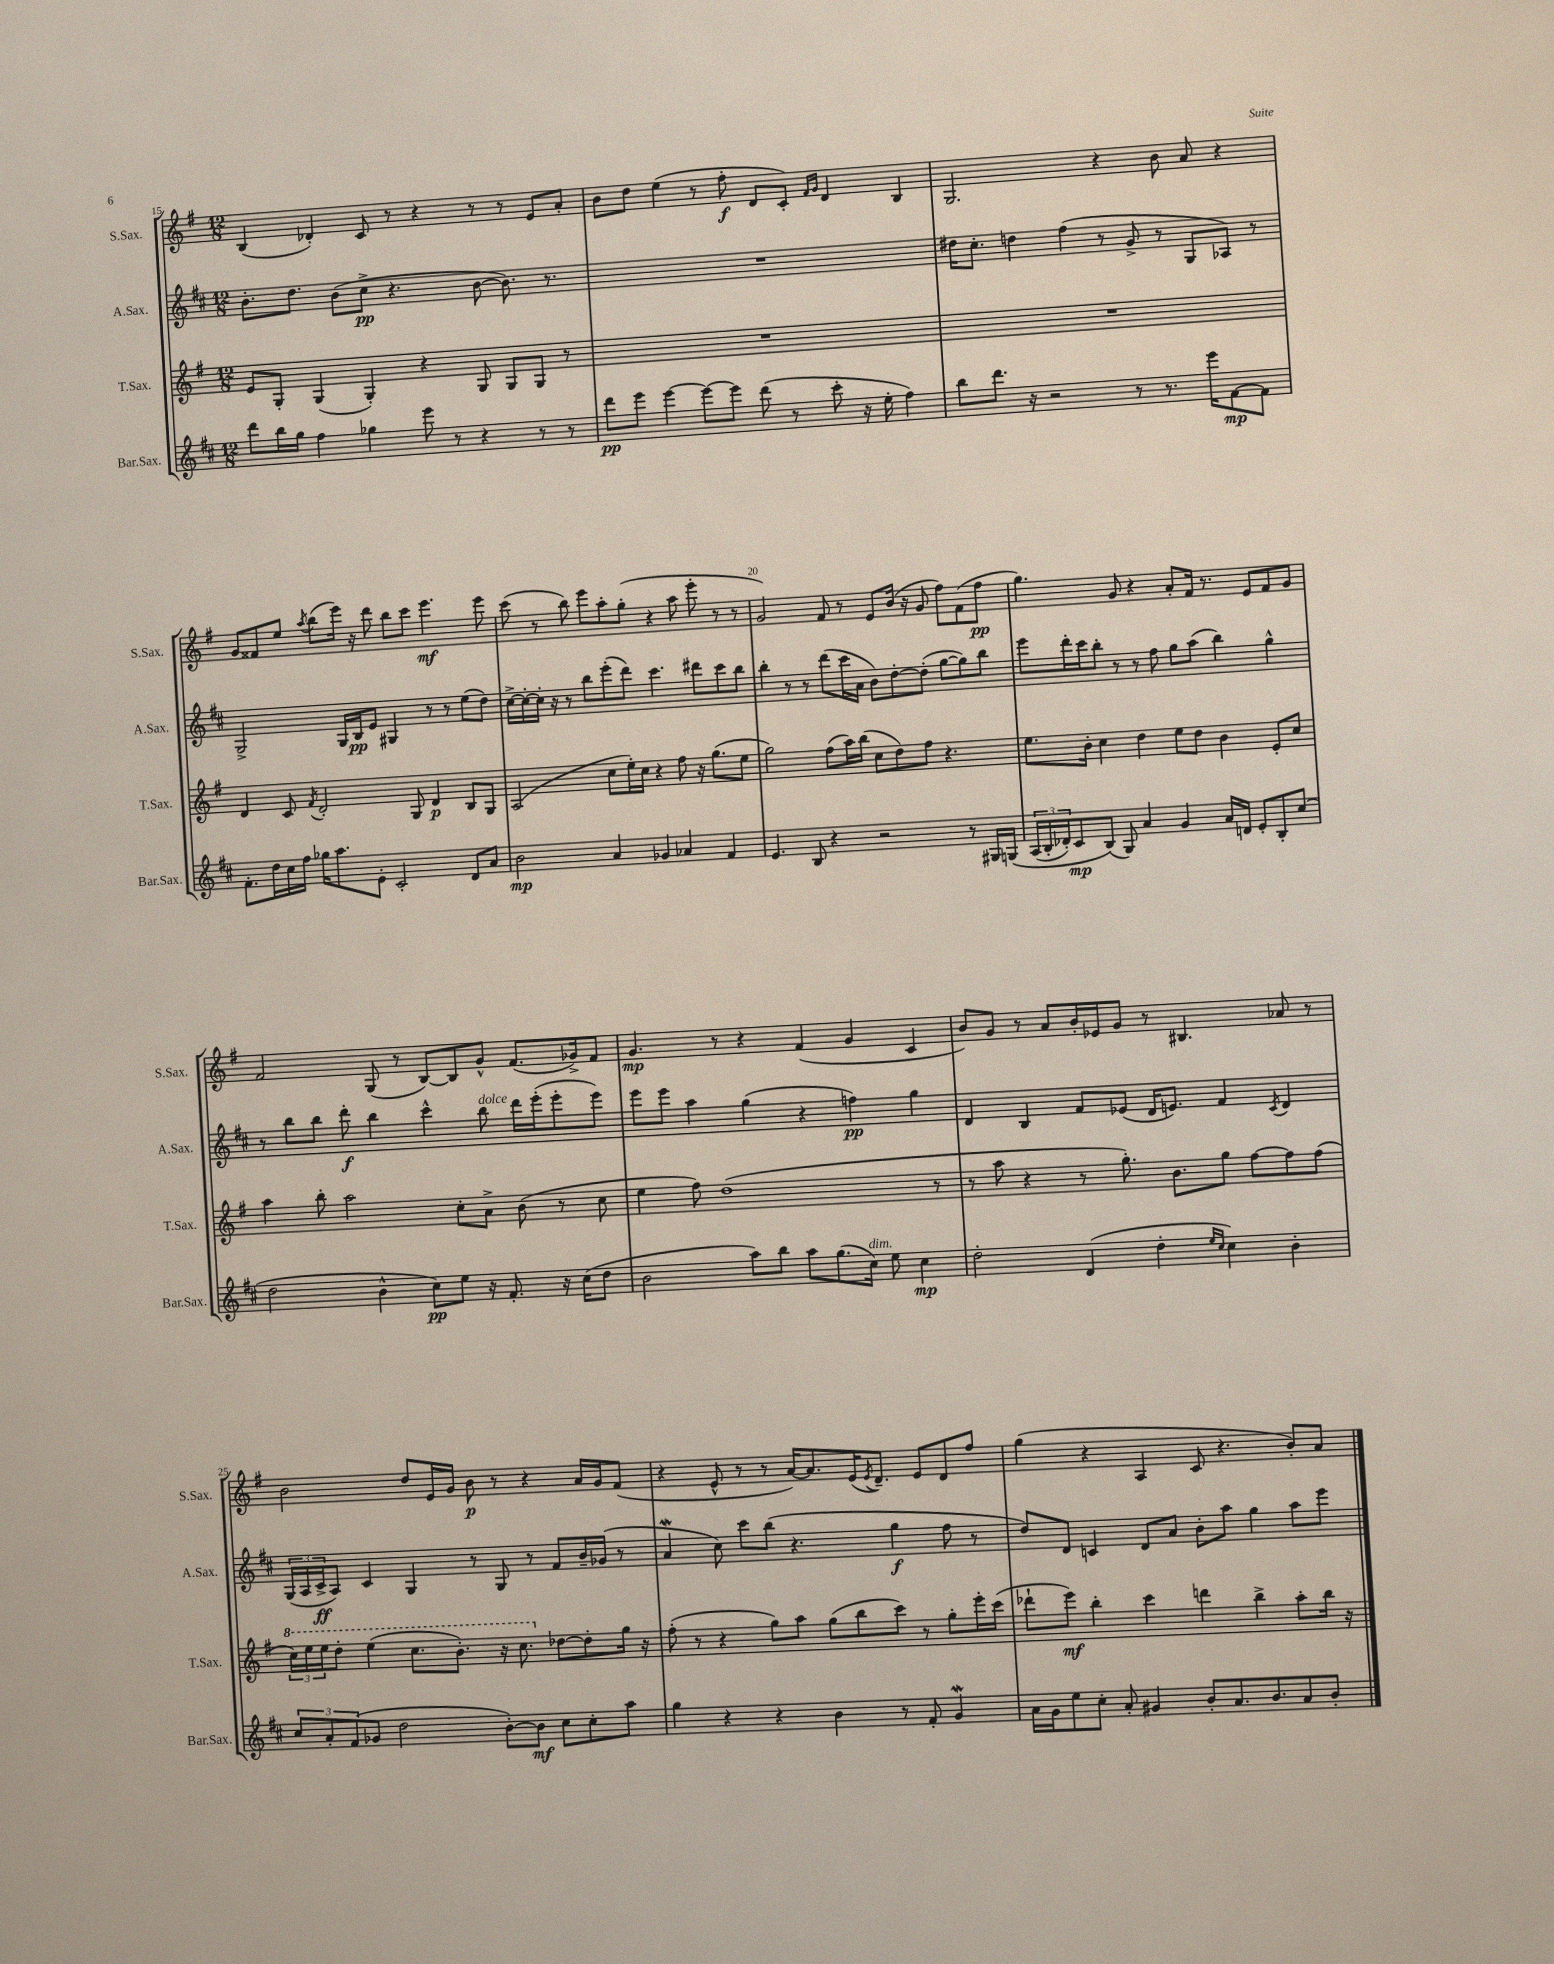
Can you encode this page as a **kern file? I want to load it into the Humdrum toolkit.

**kern	**dynam	**kern	**dynam	**kern	**dynam	**kern	**dynam
*part4	*part4	*part3	*part3	*part2	*part2	*part1	*part1
*staff4	*staff4	*staff3	*staff3	*staff2	*staff2	*staff1	*staff1
*I"Bar.Sax.	*	*I"T.Sax.	*	*I"A.Sax.	*	*I"S.Sax.	*
*I'Bar.Sax.	*	*I'T.Sax.	*	*I'A.Sax.	*	*I'S.Sax.	*
*clefG2	*	*clefG2	*	*clefG2	*	*clefG2	*
*k[f#c#]	*	*k[f#]	*	*k[f#c#]	*	*k[f#]	*
*M12/8	*	*M12/8	*	*M12/8	*	*M12/8	*
=15	=15	=15	=15	=15	=15	=15	=15
8ddd\L	.	8e/L	.	8.b'\L	.	(4B/	.
16bb\L	.	8G'/J	.	.	.	.	.
16gg\JJ	.	.	.	8.dd\J	.	.	.
4ff#\	.	(4G/	.	.	.	4d-X'/)	.
.	.	.	.	(8b\L	.	.	.
4gg-X\	.	4G'/)	.	8cc#^\J	pp	8c/	.
.	.	.	.	4.r	.	8r	.
8eee\	.	4r	.	.	.	4r	.
8r	.	.	.	.	.	.	.
4r	.	8G/	.	[8b\	.	8r	.
.	.	8G/L	.	8.b\])	.	8r	.
8r	.	8G/J	.	.	.	8e/L	.
.	.	.	.	8.r	.	.	.
8r	.	8r	.	.	.	8a'/J	.
=16	=16	=16	=16	=16	=16	=16	=16
8ddd\L	pp	1.r	.	1.r	.	8b\L	.
8eee\J	.	.	.	.	.	8dd\J	.
[4eee\	.	.	.	.	.	(4ee\	.
8eee\L_	.	.	.	.	.	8r	.
8eee\J]	.	.	.	.	.	8ff#'\	f
(8ddd\	.	.	.	.	.	8d/L	.
8r	.	.	.	.	.	8c'/J)	.
.	.	.	.	.	.	16qqf#/LL	.
.	.	.	.	.	.	16qqg/JJ	.
8ccc#'\	.	.	.	.	.	4d/	.
16r	.	.	.	.	.	.	.
16ee'\	.	.	.	.	.	.	.
4ff#\)	.	.	.	.	.	4B/	.
=17	=17	=17	=17	=17	=17	=17	=17
8bb\L	.	1.r	.	16dd#X\KL	.	2.G/	.
.	.	.	.	8.cc#'\J	.	.	.
8.ddd\J	.	.	.	.	.	.	.
.	.	.	.	4ddn\	.	.	.
16r	.	.	.	.	.	.	.
2r	.	.	.	.	.	.	.
.	.	.	.	(4ff#\	.	.	.
.	.	.	.	8r	.	4r	.
8r	.	.	.	8g^/	.	.	.
8.r	.	.	.	8r	.	8b\	.
.	.	.	.	8G/L	.	8a/	.
16eee\KL	.	.	.	.	.	.	.
[8f#\	mp	.	.	8A-X/J)	.	4r	.
8f#\J]	.	.	.	8r	.	.	.
!!LO:LB:g=z
=18	=18	=18	=18	=18	=18	=18	=18
8.f#'\L	.	4d/	.	2G^/	.	8g/L	.
.	.	.	.	.	.	8f##X/	.
16dd\L	.	.	.	.	.	.	.
16cc#\	.	8c/	.	.	.	8ee/J	.
16ff#\JJ	.	.	.	.	.	.	.
.	.	8qf#/	.	.	.	8qaa/	.
16gg-X\KL	.	2d'/	.	.	.	(8bb\L	.
8.aa\	.	.	.	.	.	.	.
.	.	.	.	16G/LL	.	16eee\Jk)	.
.	.	.	.	16B/J	pp	16r	.
8e'\J	.	.	.	8e/J	.	8ddd\	.
2c#'/	.	.	.	4G#X/	.	8bb\L	.
.	.	8G/	.	.	.	8ccc\J	.
.	.	4d/	p	8r	.	4.eee\	mf
.	.	.	.	8r	.	.	.
8d/L	.	8B/L	.	(8ee\L	.	.	.
8a/J	.	8G/J	.	8dd\J)	.	8eee\	.
=19	=19	=19	=19	=19	=19	=19	=19
2b\	mp	(2A/	.	[16cc#^\LL	.	(8ccc\	.
.	.	.	.	16cc#'\_	.	.	.
.	.	.	.	16cc#'\JJ]	.	8r	.
.	.	.	.	16r	.	.	.
.	.	.	.	8r	.	8bb\)	.
.	.	.	.	8bb\L	.	8eee\L	.
4a/	.	8cc\L	.	(8eee'\	.	8aa'\	.
.	.	16ee'\L)	.	8ddd\J)	.	(8gg'\J	.
.	.	16cc\JJ	.	.	.	.	.
4g-X/	.	4r	.	4.ccc#\	.	4r	.
4a-X/	.	8ff#\	.	.	.	8aa\	.
.	.	16r	.	8ddd#X\L	.	8eee'\	.
.	.	(8.gg\L	.	.	.	.	.
4f#/	.	.	.	8ccc#\	.	8r	.
.	.	8ee\J	.	8bb\J	.	8r	.
=20	=20	=20	=20	=20	=20	=20	=20
4.e/	.	2gg\)	.	4bb'\	.	2g/)	.
.	.	.	.	8r	.	.	.
8B/	.	.	.	8r	.	.	.
4r	.	(8ff#\L	.	(8ddd\L	.	8f#/	.
.	.	16aa\L)	.	16ccc#\L	.	8r	.
.	.	(16bb\JJ	.	16a\JJ	.	.	.
2r	.	8cc\L	.	8b\L)	.	8e/L	.
.	.	8dd\)	.	[8dd'\	.	(16b/Jk	.
.	.	.	.	.	.	16r	.
.	.	8ff#\J	.	(8dd'\J]	.	8g/	.
.	.	4.r	.	[8gg\L	.	8ff#\L)	.
8r	.	.	.	8gg\])	.	(8f#\	.
16G#X/LL	.	.	.	8bb\J	.	8ff#\J	pp
(16Gn/JJ	.	.	.	.	.	.	.
=21	=21	=21	=21	=21	=21	=21	=21
(24A/LL	.	8.ee\L	.	8eee\L	.	4.gg\)	.
24B'/	.	.	.	.	.	.	.
24d-X'/J)	.	.	.	.	.	.	.
8c#/	mp	.	.	16ddd'\L	.	.	.
.	.	16b'\Jk	.	16ccc#\J	.	.	.
(8B/J)	.	4cc\	.	8bb'\J	.	.	.
8G/)	.	.	.	8r	.	8g/	.
4a/	.	4dd\	.	8r	.	4r	.
.	.	.	.	8ff#\	.	.	.
4g/	.	8ee\L	.	8gg\L	.	8a'/L	.
.	.	8dd\J	.	(8aa\J	.	16f#/Jk	.
.	.	.	.	.	.	8.r	.
16a/LL	.	4b\	.	4bb\)	.	.	.
16dn/JJ	.	.	.	.	.	.	.
8e'/L	.	.	.	.	.	8e/L	.
8B'/	.	8e'/L	.	4gg^^\	.	8f#/	.
(8cc#/J	.	8cc/J	.	.	.	8g/J	.
!!LO:LB:g=z
=22	=22	=22	=22	=22	=22	=22	=22
2dd\	.	4aa\	.	8r	.	2f#/	.
.	.	.	.	8bb\L	.	.	.
.	.	8bb'\	.	8bb\J	.	.	.
.	.	2aa\	.	8ddd'\	f	.	.
4b^^\	.	.	.	4bb\	.	(8G/	.
.	.	.	.	.	.	8r	.
8cc#\L)	pp	.	.	4ccc#^^\	.	[8B/L)	.
8ee\J	.	8cc'\L	.	.	.	8B/]	.
!	!	!	!	!LO:TX:a:i:t=dolce	!	!	!
16r	.	8a^\J	.	8bb\	.	8g^^/J	.
8.f#'/	.	.	.	.	.	.	.
.	.	(8b\	.	16ddd\LL	.	(8.f#/L	.
.	.	.	.	(16eee'\J	.	.	.
16r	.	8r	.	8eee'\	.	.	.
(16cc#\KL	.	.	.	.	.	16g-X^/k)	.
8dd\J	.	8cc\	.	8eee\J)	.	8f#/J	.
=23	=23	=23	=23	=23	=23	=23	=23
2b\	.	4ee\	.	8eee\L	.	4.g/	mp
.	.	.	.	8eee\J	.	.	.
.	.	8ff#\)	.	4aa\	.	.	.
.	.	(1dd	.	.	.	8r	.
8aa\L)	.	.	.	(4gg\	.	4r	.
8bb\J	.	.	.	.	.	.	.
8aa\L	.	.	.	4r	.	(4f#/	.
(8.gg\	.	.	.	.	.	.	.
.	.	.	.	4ffn\)	pp	4g/	.
!LO:TX:a:i:t=dim.	!	!	!	!	!	!	!
16cc#\Jk)	.	.	.	.	.	.	.
8ee\	.	.	.	.	.	.	.
4cc#\	mp	.	.	4gg\	.	4c/	.
.	.	8r	.	.	.	.	.
=24	=24	=24	=24	=24	=24	=24	=24
2dd'\	.	8r	.	4d/	.	8b/L)	.
.	.	8aa\	.	.	.	8g/J	.
.	.	4r	.	4B/	.	8r	.
.	.	.	.	.	.	8a/L	.
(4d/	.	8r	.	8f#/L	.	16b'/L	.
.	.	.	.	.	.	16e-X/J	.
.	.	8.gg'\)	.	(8e-X/J	.	8g/J	.
4dd'\	.	.	.	16d/KL	.	8r	.
.	.	8.b\L	.	8.en/J)	.	.	.
.	.	.	.	.	.	4.B#X/	.
16qqee/LL	.	.	.	.	.	.	.
16qqcc#/JJ	.	.	.	.	.	.	.
4cc#\)	.	8gg\J	.	4f#/	.	.	.
.	.	[8ff#\L	.	.	.	.	.
.	.	.	.	8qc#/	.	.	.
4b'\	.	8ff#\]	.	4d/	.	8a-X/	.
.	.	(8ff#\J	.	.	.	8r	.
!!LO:LB:g=z
=25	=25	=25	=25	=25	=25	=25	=25
*	*	*8va	*	*	*	*	*
12cc#/L	.	24ccc\LL)	.	(24G/LL	.	2b\	.
.	.	24eee\	.	24A/	.	.	.
12a'/	.	24eee\J	.	24c#^/J	ff	.	.
.	.	8ddd'\J	.	8A/J)	.	.	.
(12f#/	.	.	.	.	.	.	.
8g-X/J	.	(4eee\	.	4c#/	.	.	.
2dd\	.	.	.	.	.	.	.
.	.	8.ccc\L	.	4G/	.	8dd/L	.
.	.	.	.	.	.	16e/L	.
.	.	8.bb'\J)	.	.	.	16g/JJ	.
.	.	.	.	8r	.	8b\	p
[8b'\L)	.	16r	.	8G/	.	8r	.
.	.	8.ccc\	.	.	.	.	.
8b\J]	mf	.	.	8r	.	4r	.
*	*	*X8va	*	*	*	*	*
8cc#\L	.	[8dd-X\L	.	8f#/L	.	.	.
8cc#'\	.	8dd-'\]	.	16b~/L	.	16a/LL	.
.	.	.	.	(16g-X/JJ	.	16g/J	.
8aa\J	.	16gg\Jk	.	8r	.	(8f#/J	.
.	.	16r	.	.	.	.	.
=26	=26	=26	=26	=26	=26	=26	=26
4gg\	.	(8ff#'\	.	4aW/	.	4r	.
.	.	8r	.	.	.	.	.
4r	.	4r	.	8cc#\)	.	8e^^/	.
.	.	.	.	8ccc#\L	.	8r	.
4r	.	8gg\L)	.	(8bb\J	.	8r	.
.	.	8aa\J	.	4.r	.	[16a/KL)	.
.	.	.	.	.	.	8.a/]	.
4b\	.	(8gg\L	.	.	.	.	.
.	.	8bb\	.	.	.	(16e/K	.
.	.	.	.	.	.	8qe/	.
.	.	.	.	.	.	8.d~/J)	.
8r	.	8ccc\J)	.	4gg\	f	.	.
8f#'/	.	8r	.	.	.	8e/L	.
4gw/	.	8gg'\L	.	8ff#\	.	8d/	.
.	.	16eee'\L	.	8r	.	8ff#/J	.
.	.	(16ccc\JJ	.	.	.	.	.
=27	=27	=27	=27	=27	=27	=27	=27
16a\LL	.	8ddd-X`\L	.	8dd/L)	.	(4gg\	.
16g\J	.	.	.	.	.	.	.
8ee\	.	8eee\J)	mf	8d/J	.	.	.
8cc#'\J	.	4bb'\	.	4cn/	.	4r	.
8a'/	.	.	.	.	.	.	.
4g#X/	.	4ccc\	.	8d/L	.	4A/	.
.	.	.	.	8a/J	.	.	.
8b'/L	.	4dddn\	.	8b'\L	.	8c/	.
8.a/	.	.	.	8aa\J	.	4.r	.
.	.	4bb^\	.	4gg\	.	.	.
8.b/	.	.	.	.	.	.	.
8a/	.	8aa'\L	.	8aa\L	.	8b'/L)	.
8b'/J	.	16bb\Jk	.	8eee\J	.	8a/J	.
.	.	16r	.	.	.	.	.
==	==	==	==	==	==	==	==
*-	*-	*-	*-	*-	*-	*-	*-
